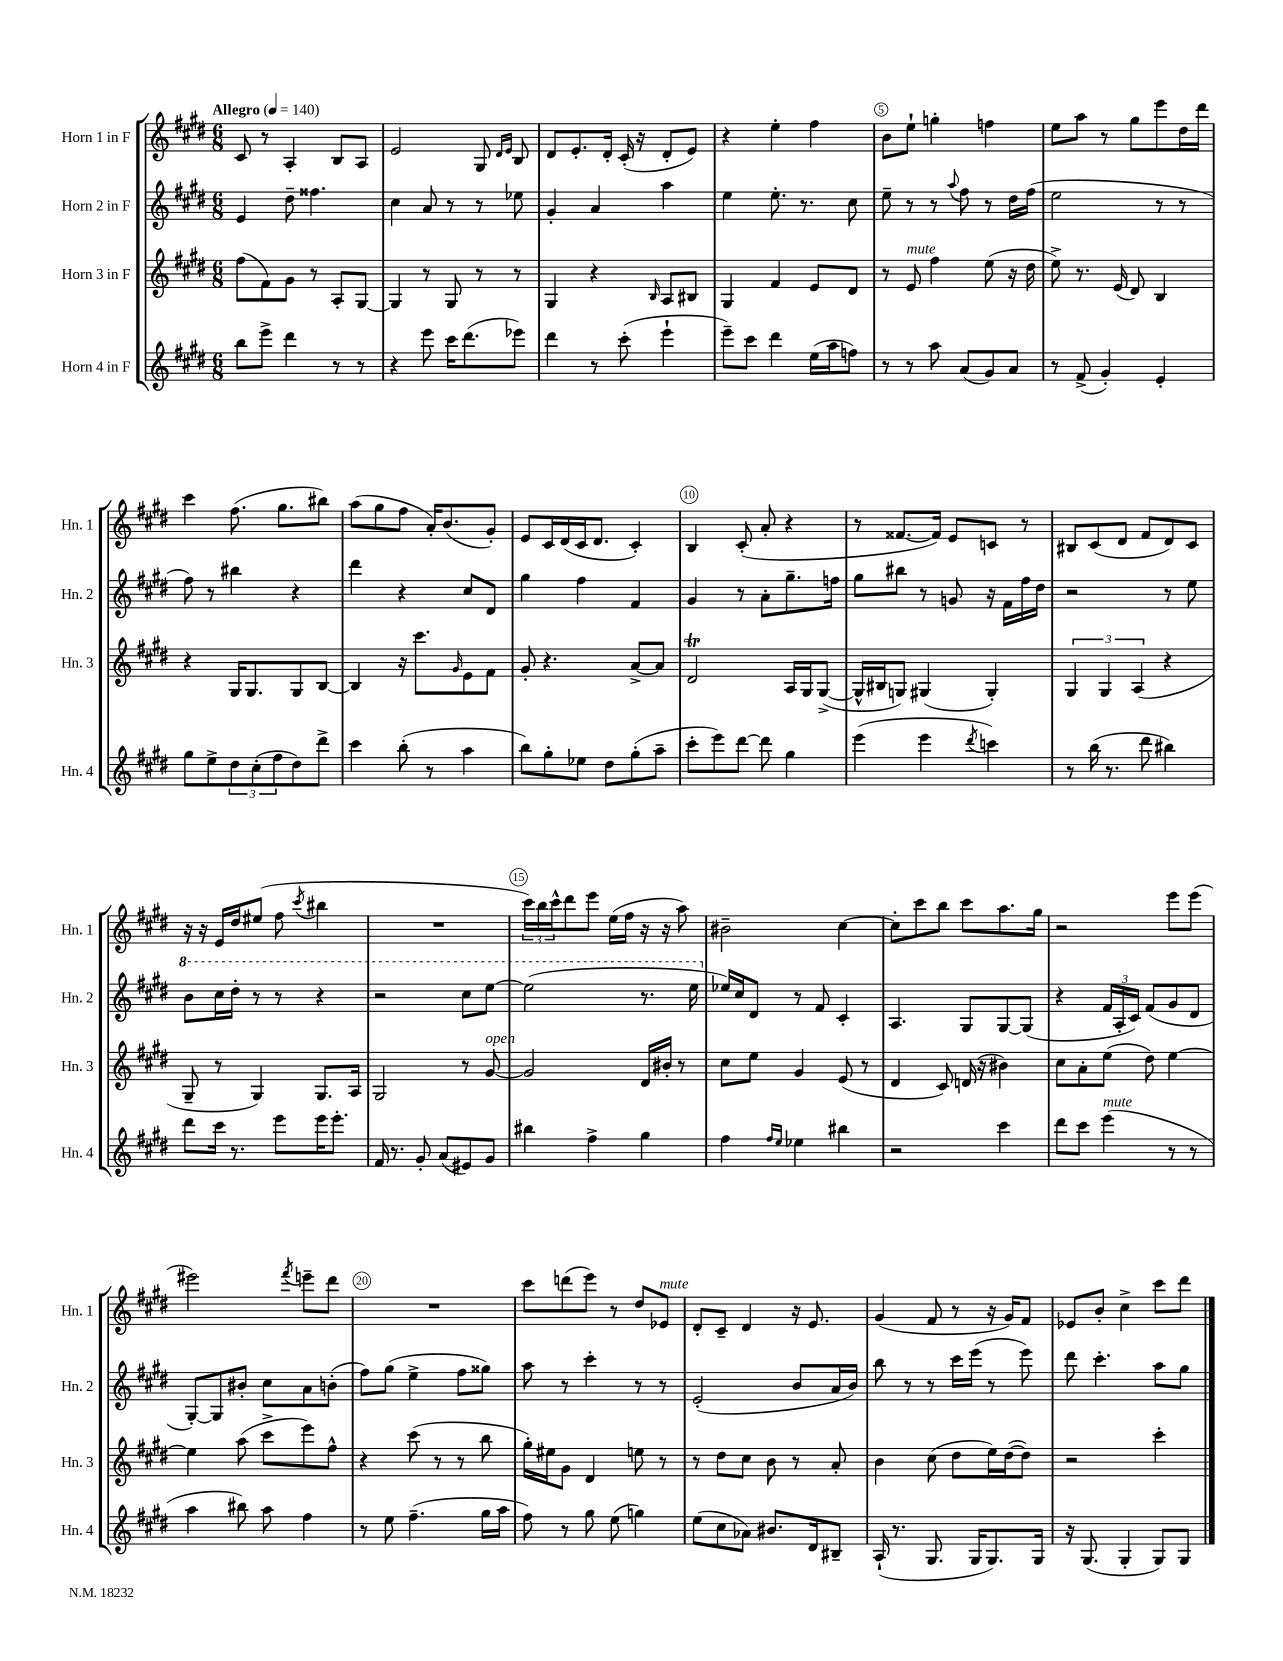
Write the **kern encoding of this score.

**kern	**kern	**kern	**kern
*staff4	*staff3	*staff2	*staff1
*clefG2	*clefG2	*clefG2	*clefG2
*k[f#c#g#d#]	*k[f#c#g#d#]	*k[f#c#g#d#]	*k[f#c#g#d#]
*M6/8	*M6/8	*M6/8	*M6/8
*MM140	*MM140	*MM140	*MM140
8bb	(8ff#	4e	8c#
8eee^	8f#)	.	8r
4ddd#	8g#	8dd#~	4A'
.	8r	4.ff##	.
8r	8A'	.	8B
8r	[8G#	.	8A
=	=	=	=
4r	4G#]	4cc#	2e
8eee	8r	8a	.
16ccc#	8G#	8r	.
(8.ddd#	.	.	.
.	8r	8r	8G#
.	.	.	16qqd#
.	.	.	16qqe
8eee-)	8r	8ee-	8B
=	=	=	=
4ddd#	4G#	4g#'	8d#
.	.	.	8.e'
8r	4r	4a	.
.	.	.	16d#'
(8ccc#'	.	.	(16c#'
.	.	.	16r
.	16qqB	.	.
4eee`	8A	4aa	8d#'
.	8B#	.	8e)
=	=	=	=
8eee~)	4G#	4ee	4r
8ccc#	.	.	.
4ddd#	4f#	8.ee'	4ee'
.	.	8.r	.
(16ee	8e	.	4ff#
16aa	.	.	.
8ff)	8d#	8cc#	.
=	=	=	=
8r	8r	8ee~	8b
8r	8e	8r	8ee`
8aa	4ff#	8r	4gg'
.	.	8qqaa	.
(8a	.	8ff#	.
8g#)	(8ee	8r	4ff
8a	16r	16dd#	.
.	16dd#	(16ff#	.
=	=	=	=
8r	8ee^)	2ee	8ee
(8f#^	8.r	.	8aa
4g#')	.	.	8r
.	(16e	.	.
.	8d#)	.	8gg#
4e'	4B	8r	8eee
.	.	8r	16dd#
.	.	.	16ddd#
=	=	=	=
8gg#	4r	8ff#)	4ccc#
8ee^	.	8r	.
12dd#	16G#	4bb#	(8.ff#
.	8.G#	.	.
(12cc#'	.	.	.
12ff#	.	.	.
.	.	.	8.gg#
8dd#)	8G#	4r	.
8ddd#^	[8B	.	8bb#)
=	=	=	=
4ccc#	4B]	4ddd#	(8aa
.	.	.	8gg#
(8bb'	16r	4r	8ff#
.	8.ccc#	.	.
8r	.	.	16a')
.	.	.	(8.b
.	16qqg#	.	.
4aa	8e	8cc#	.
.	8f#	8d#	8g#')
=	=	=	=
8bb)	8g#'	4gg#	8e
8gg#'	4.r	.	16c#
.	.	.	(16d#
8ee-	.	4ff#	16c#
.	.	.	8.d#
8dd#	.	.	.
(8gg#'	[8a^	4f#	4c#')
8aa~	8a]	.	.
=	=	=	=
8ccc#'	2d#	4g#	4B
8eee)	.	.	.
[8ddd#	.	8r	(8c#'
8ddd#]	.	8a'	8a'
4gg#	16A	8.gg#~	4r
.	16G#	.	.
.	([8G#^	.	.
.	.	16ff	.
=	=	=	=
(4eee	16G#^^]	8gg#	8r
.	16B#	.	.
.	8G)	8bb#	[8.f##
4eee	(4G#	8r	.
.	.	.	16f##])
.	.	8g	8e
8qddd#	.	.	.
4ccc)	4G#')	16r	8c
.	.	16f#	.
.	.	16ff#	8r
.	.	16dd#	.
=	=	=	=
8r	6G#	2r	8B#
(16bb	.	.	(8c#
.	6G#	.	.
8.r	.	.	.
.	.	.	8d#
.	(6A	.	.
8ddd#	.	.	8f#
4bb#)	4r	8r	8d#)
.	.	8ee	8c#
=	=	=	=
8ddd#	8G#~	8bb	16r
.	.	.	16r
16ccc#	8r	16ccc#	16e
8.r	.	16ddd#'	16dd#
.	4G#)	8r	(8ee#
8eee	.	8r	8ff#
.	.	.	8qccc#
16eee	8.G#	4r	4bb#
8.eee'	.	.	.
.	16A	.	.
=	=	=	=
16f#	2G#	2r	2.r
8.r	.	.	.
8g#'	.	.	.
(8a	.	.	.
8e#)	8r	8ccc#	.
8g#	[8g#	[8eee	.
=	=	=	=
4bb#	2g#]	(2eee]	24ccc#)
.	.	.	24bb
.	.	.	24ccc#^^
.	.	.	8ddd#
4ff#^	.	.	8eee
.	.	.	(16ee
.	.	.	16ff#
4gg#	16d#	8.r	16r
.	16b#'	.	16r
.	8r	.	8aa)
.	.	16eee	.
=	=	=	=
4ff#	8cc#	16ee-)	2b#~
.	.	16cc#	.
.	8ee	8d#	.
16qqff#	.	.	.
16qqee	.	.	.
4ee-	4g#	8r	.
.	.	8f#	.
4bb#	(8e	4c#'	[4cc#
.	8r	.	.
=	=	=	=
2r	4d#	4.A	8cc#']
.	.	.	8ccc#
.	8c#)	.	8bb
.	(16d	8G#	8ccc#
.	16r	.	.
4ccc#	4b#)	[8G#	8.aa
.	.	(8G#]	.
.	.	.	16gg#
=	=	=	=
8ddd#	8cc#	4r	2r
8ccc#	8a'	.	.
(4eee	(8ee	24f#	.
.	.	24A'	.
.	.	24c#)	.
.	8dd#)	(8f#	.
8r	[4ee	8g#	8eee
8r	.	8d#	(8eee
=	=	=	=
4aa	4ee]	[8G#')	2eee#)
.	.	8G#]	.
8bb#)	(8aa	8b#'	.
8aa	8ccc#^	8cc#	.
.	.	.	8qfff#
4ff#	8eee)	8a	8eee~
.	8ff#^^	(8b'	8ddd#
=	=	=	=
8r	4r	8ff#)	2.r
8ee	.	(8gg#	.
(4.ff#~	(8ccc#	4ee^	.
.	8r	.	.
.	8r	8ff#	.
16gg#	8bb	8gg##)	.
16aa	.	.	.
=	=	=	=
8ff#)	16gg#')	8aa	8ccc#
.	16ee#	.	.
8r	8g#	8r	(8ddd
8gg#	4d#	4ccc#'	8eee)
(8ee	.	.	8r
4gg)	8ee	8r	8dd#
.	8r	8r	8e-
=	=	=	=
(8ee	8r	(2e'	8d#'
8cc#	8dd#	.	8c#~
8a-)	8cc#	.	4d#
8.b#	8b	.	.
.	8r	8b	16r
16d#	.	.	8.e
8B#~	8a'	16a	.
.	.	16b)	.
=	=	=	=
(16A`	4b	8bb	(4g#
8.r	.	.	.
.	.	8r	.
8.G#	(8cc#	8r	8f#
.	8dd#	16ccc#	8r
16G#	.	(16eee	.
8.G#)	16ee)	8r	16r
.	([16dd#	.	16g#)
.	8dd#])	8eee)	8f#
16G#	.	.	.
=	=	=	=
16r	2r	8ddd#	8e-
(8.G#	.	.	.
.	.	4.ccc#'	8b'
4G#'	.	.	4cc#^
8G#)	4ccc#'	8aa	8ccc#
8G#	.	8gg#	8ddd#
==	==	==	==
*-	*-	*-	*-
